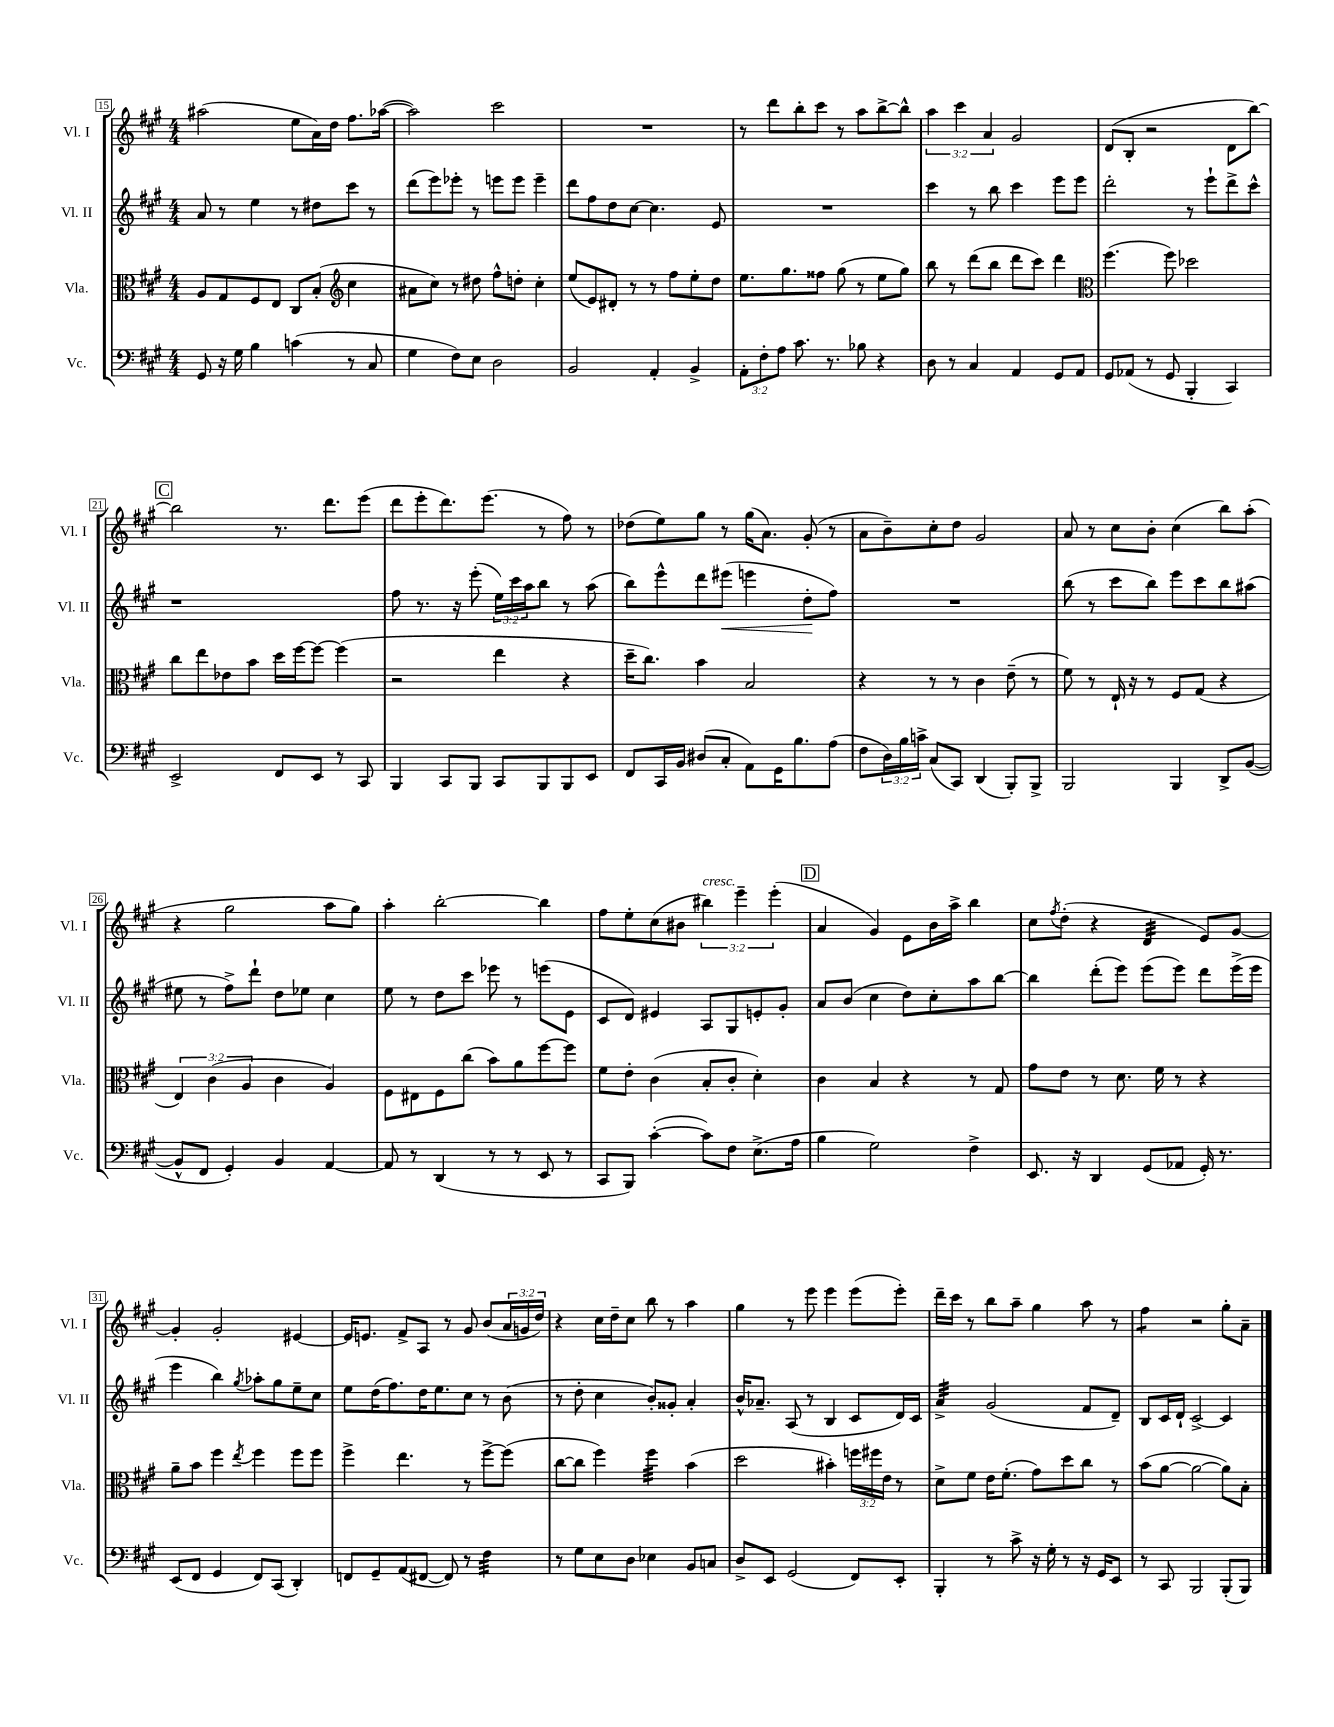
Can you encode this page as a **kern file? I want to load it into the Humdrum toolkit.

**kern	**kern	**kern	**kern
*staff4	*staff3	*staff2	*staff1
*clefF4	*clefC3	*clefG2	*clefG2
*k[f#c#g#]	*k[f#c#g#]	*k[f#c#g#]	*k[f#c#g#]
*M4/4	*M4/4	*M4/4	*M4/4
8GG#	8A	8a	(2aa#
16r	8G#	8r	.
16G#	.	.	.
4B	8F#	4ee	.
.	8E	.	.
(4c	8C#	8r	8ee
.	(8B'	8dd#	16a)
.	.	.	16dd
*	*clefG2	*	*
8r	4cc#	8ccc#	8.ff#
8C#	.	8r	.
.	.	.	([16aa-
=	=	=	=
4G#	8a#	(8ddd	2aa-])
.	8cc#)	8eee)	.
8F#)	8r	8eee-'	.
8E	8dd#	8r	.
2D	8ff#^^	8eee	2ccc#
.	8dd'	8eee	.
.	4cc#'	4eee~	.
=	=	=	=
2BB	(8ee	8ddd	1r
.	8e)	8ff#	.
.	8d#'	8dd	.
.	8r	[8cc#	.
4AA'	8r	4.cc#]	.
.	8ff#	.	.
4BB^	8ee'	.	.
.	8dd	8e	.
=	=	=	=
12AA'	8.ee	1r	8r
12F#'	.	.	.
.	.	.	8ddd
12A	.	.	.
.	8.gg#	.	.
8.c#	.	.	8bb'
.	8ff##	.	8ccc#
8.r	.	.	.
.	(8gg#	.	8r
8B-	8r	.	8aa
4r	8ee	.	[8bb^
.	8gg#)	.	8bb^^]
=	=	=	=
8D	8bb	4ccc#	6aa
8r	8r	.	.
.	.	.	6ccc#
4C#	(8ddd	8r	.
.	.	.	6a
.	8bb	8bb	.
4AA	8ddd	4ccc#	2g#
.	8ccc#)	.	.
8GG#	4ddd	8eee	.
8AA	.	8eee	.
=	=	=	=
*	*clefC3	*	*
8GG#	(4.ff#	2ddd'	(8d
(8AA-	.	.	8B'
8r	.	.	2r
8GG#	8ff#)	.	.
4BBB'	2dd-	8r	.
.	.	8eee`	.
4CC#)	.	8ddd^	8d
.	.	8ccc#^^	[8bb)
=	=	=	=
2EE^	8cc#	1r	2bb]
.	8ee	.	.
.	8e-	.	.
.	8b	.	.
8FF#	16dd	.	8.r
.	[16ff#	.	.
8EE	8ff#_	.	.
.	.	.	8.ddd
8r	(4ff#]	.	.
8CC#	.	.	(8eee
=	=	=	=
4BBB	2r	8ff#	8ddd
.	.	8.r	8eee'
8CC#	.	.	8.ddd)
.	.	16r	.
8BBB	.	(8eee'	.
.	.	.	(8.eee
8CC#	4ee	24ee)	.
.	.	24ccc#	.
.	.	24aa	.
8BBB	.	8bb	8r
8BBB	4r	8r	8ff#)
8EE	.	(8aa	8r
=	=	=	=
8FF#	16dd~	8bb)	(8dd-
.	8.cc#)	.	.
16CC#	.	8eee^^	8ee)
16BB	.	.	.
(8D#	4b	8ddd	8gg#
8C#'	.	(8eee#	8r
8AA)	2B	4eee	(16gg#
.	.	.	8.a)
16GG#	.	.	.
8.B	.	.	.
.	.	8dd'	(8g#'
(8A	.	8ff#)	8r
=	=	=	=
8F#	4r	1r	8a
24D)	.	.	8b~)
24B	.	.	.
24c^	.	.	.
(8C#	8r	.	8cc#'
8CC#)	8r	.	8dd
(4DD	4c#	.	2g#
8BBB')	(8e~	.	.
8BBB^	8r	.	.
=	=	=	=
2BBB	8f#)	(8bb	8a
.	8r	8r	8r
.	16E`	8ccc#	8cc#
.	16r	.	.
.	8r	8bb)	8b'
4BBB	8F#	8eee	(4cc#
.	(8G#	8ccc#	.
8DD^	4r	8bb	8bb)
([8BB	.	(8aa#	(8aa'
=	=	=	=
8BB^^]	6E)	8ee#	4r
8FF#	.	8r	.
.	(6c#	.	.
4GG#')	.	8ff#^)	2gg#
.	6A	.	.
.	.	8ddd`	.
4BB	4c#	8dd	.
.	.	8ee-	.
[4AA	4A)	4cc#	8aa
.	.	.	8gg#)
=	=	=	=
8AA]	8F#	8ee	4aa'
8r	8E#	8r	.
(4DD	8F#	8dd	[2bb'
.	(8cc#	8ccc#	.
8r	8b)	8eee-	.
8r	8a	8r	.
8EE	[8ff#	(8eee	4bb]
8r	8ff#]	8e	.
=	=	=	=
8CC#	8f#	8c#	8ff#
8BBB)	8e'	8d)	8ee'
([4c#'	(4c#	4e#	(8cc#
.	.	.	8b#
8c#])	8B'	8A	6bb#)
8F#	8c#'	8G#	.
.	.	.	6eee~
(8.E^	4d')	8e'	.
.	.	.	(6eee'
.	.	8g#'	.
16A	.	.	.
=	=	=	=
4B	4c#	8a	4a
.	.	(8b	.
2G#)	4B	4cc#	4g#)
.	4r	8dd)	8e
.	.	8cc#'	16b
.	.	.	16aa^
4F#^	8r	8aa	4bb
.	8G#	[8bb	.
=	=	=	=
8.EE	8g#	4bb]	8cc#
.	.	.	8qff#
.	8e	.	(8dd'
16r	.	.	.
4DD	8r	(8ddd'	4r
.	8.d	8eee)	.
(8GG#	.	(8eee	4d
.	16f#	.	.
8AA-	8r	8eee)	.
16GG#')	4r	8ddd	8e)
8.r	.	.	.
.	.	(16eee^	[8g#
.	.	16eee	.
=	=	=	=
(8EE	8a~	4eee	4g#']
8FF#	8b	.	.
4GG#	4ff#	4bb)	2g#'
.	8qee	8qgg#	.
8FF#)	4ff#	8aa-'	.
(8CC#	.	8gg#	.
4DD')	8ff#	8ee~	[4e#
.	8ff#	8cc#	.
=	=	=	=
8FF	4ff#^	8ee	16e#]
.	.	.	8.e
8GG#~	.	(16dd	.
.	.	8.ff#)	.
(8AA	4.ee	.	8f#^
[8FF#	.	16dd	8A
.	.	8.ee	.
8FF#])	.	.	8r
8r	8r	8cc#	8g#
4F#	[8ff#^	8r	(8b
.	(8ff#]	(8b	24a
.	.	.	24g
.	.	.	24dd)
=	=	=	=
8r	[8cc#	8r	4r
8G#	8cc#]	8dd'	.
8E	4ff#)	4cc#	16cc#
.	.	.	16dd~
8D	.	.	8cc#
4E-	4ff#	8b')	8bb
.	.	8g##'	8r
8BB	(4b	4a'	4aa
8C	.	.	.
=	=	=	=
8D^	2dd	16b^^	4gg#
.	.	8.a-~	.
8EE	.	.	.
(2GG#	.	(8A	8r
.	.	8r	8eee
.	4b#')	4B	4eee
8FF#)	24ff	8c#	(8eee
.	24ff#	.	.
.	24e	.	.
8EE'	8r	16d)	8eee')
.	.	16c#	.
=	=	=	=
4BBB'	8d^	4a^	16ddd~
.	.	.	16ccc#
.	8f#	.	8r
8r	16e	(2g#	8bb
.	(8.f#'	.	.
8c#^	.	.	8aa~
16r	8g#)	.	4gg#
16G#'	.	.	.
8r	8dd	.	.
16r	8cc#	8f#	8aa
16GG#	.	.	.
8EE	8r	8d~)	8r
=	=	=	=
8r	(8b	8B	4ff#
8CC#	[8a	16c#	.
.	.	16d`	.
2BBB	2a_	[2c#^	2r
(8BBB'	8a])	4c#]	8gg#'
8BBB)	8B'	.	8a~
==	==	==	==
*-	*-	*-	*-
